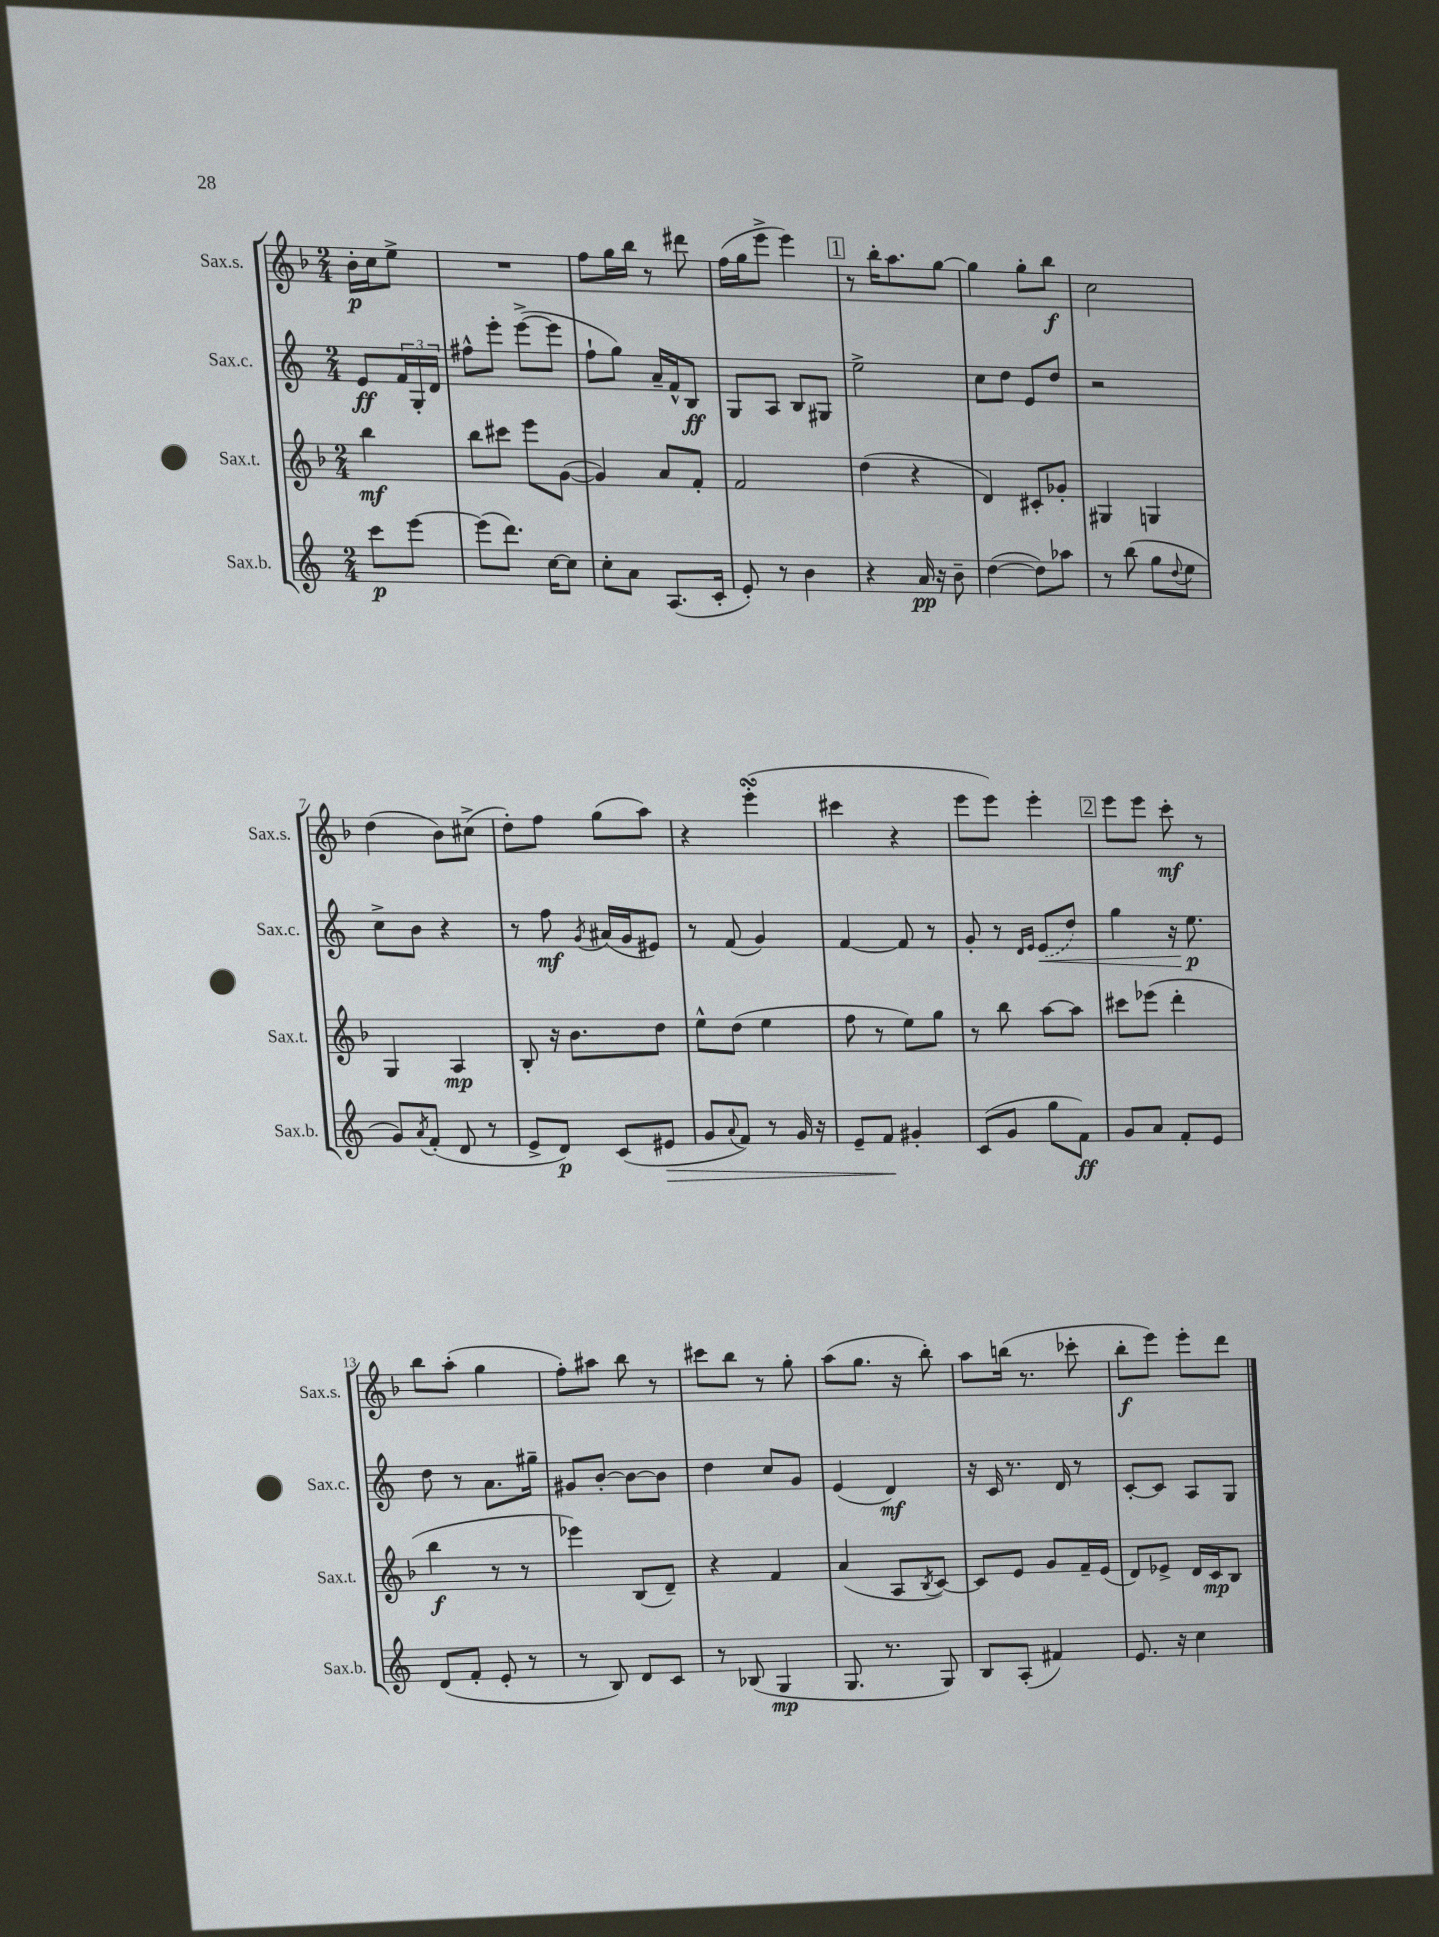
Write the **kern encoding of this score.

**kern	**kern	**kern	**kern
*staff4	*staff3	*staff2	*staff1
*clefG2	*clefG2	*clefG2	*clefG2
*k[]	*k[b-]	*k[]	*k[b-]
*M2/4	*M2/4	*M2/4	*M2/4
8ccc	4bb-	8e	16b-'
.	.	.	16cc
[8eee	.	24f	8ee^
.	.	24G'	.
.	.	24d	.
=	=	=	=
(8eee]	8bb-	8ff#^^	2r
8.ddd)	8ccc#	8eee'	.
.	8eee	([8eee^	.
[16cc	.	.	.
8cc]	([8g	8eee]	.
=	=	=	=
8cc'	4g])	8ff`	8ff
8a	.	8gg)	16gg
.	.	.	16bb-
(8.A	8a	16a~	8r
.	.	16f^^	.
.	8f'	8B	8ddd#
16c'	.	.	.
=	=	=	=
8e')	2f	8G	(16ff
.	.	.	16gg
8r	.	8A	8eee^
4b	.	8B	4eee)
.	.	8G#	.
=	=	=	=
4r	(4dd	2ee^	8r
.	.	.	16bb-'
.	.	.	8.aa
16a	4r	.	.
16r	.	.	.
8b~	.	.	[8gg
=	=	=	=
([4dd	4d)	8cc	4gg]
.	.	8dd	.
8dd])	8c#'	8e	8gg'
8aa-	8g-'	8dd	8bb-
=	=	=	=
8r	4G#	2r	2cc
(8bb	.	.	.
8gg	4G	.	.
8qqdd	.	.	.
8ee	.	.	.
=	=	=	=
8g)	4G	8cc^	(4dd
8qa	.	.	.
(8f'	.	8b	.
8d	4A	4r	8b-)
8r	.	.	(8cc#^
=	=	=	=
8e^	8B-'	8r	8dd')
8d)	16r	8ff	8ff
.	8.b-	.	.
.	.	8qg	.
(8c	.	(16a#	(8gg
.	.	16g	.
8e#	8dd	8e#)	8aa)
=	=	=	=
8g	8ee^^	8r	4r
8qqa	.	.	.
8f)	(8dd	(8f	.
8r	4ee	4g)	(4eee'
16g	.	.	.
16r	.	.	.
=	=	=	=
8e~	8ff	[4f	4ccc#
8f	8r	.	.
4g#'	8ee)	8f]	4r
.	8gg	8r	.
=	=	=	=
(8c	8r	8g'	8eee
8g	8bb-	8r	8eee)
.	.	16qqd	.
.	.	16qqe	.
8gg	[8aa	(8e	4eee'
8f)	8aa]	8dd)	.
=	=	=	=
8g	8ccc#	4gg	8eee
8a	(8eee-	.	8eee
8f'	4ddd'	16r	8ccc'
.	.	8.ee	.
8e	.	.	8r
=	=	=	=
(8d	4bb-	8dd	8bb-
8f'	.	8r	(8aa'
8e'	8r	8.a	4gg
8r	8r	.	.
.	.	16gg#~	.
=	=	=	=
8r	4eee-)	8g#	8ff')
8B)	.	[8b'	8aa#
8d	(8B-	8b_	8bb-
8c	8d~)	8b]	8r
=	=	=	=
8r	4r	4dd	8ccc#
(8B-	.	.	8bb-
4G	4f	8cc	8r
.	.	8g	8gg'
=	=	=	=
8.G	(4a	(4e	(8aa
.	.	.	8.gg
8.r	.	.	.
.	8A	4d)	.
.	.	.	16r
.	8qB-	.	.
8G)	[8c)	.	8bb-')
=	=	=	=
8B	8c]	16r	8aa
.	.	16c	.
(8A'	8e	8.r	(16bb
.	.	.	8.r
4f#)	8g	.	.
.	.	16d	.
.	16f~	8r	8ccc-'
.	(16e	.	.
=	=	=	=
8.e	8d)	[8c'	8bb-'
.	8e-^	8c]	8eee)
16r	.	.	.
4cc	16d	8A	8eee'
.	16c	.	.
.	8B-	8G	8ddd
==	==	==	==
*-	*-	*-	*-
